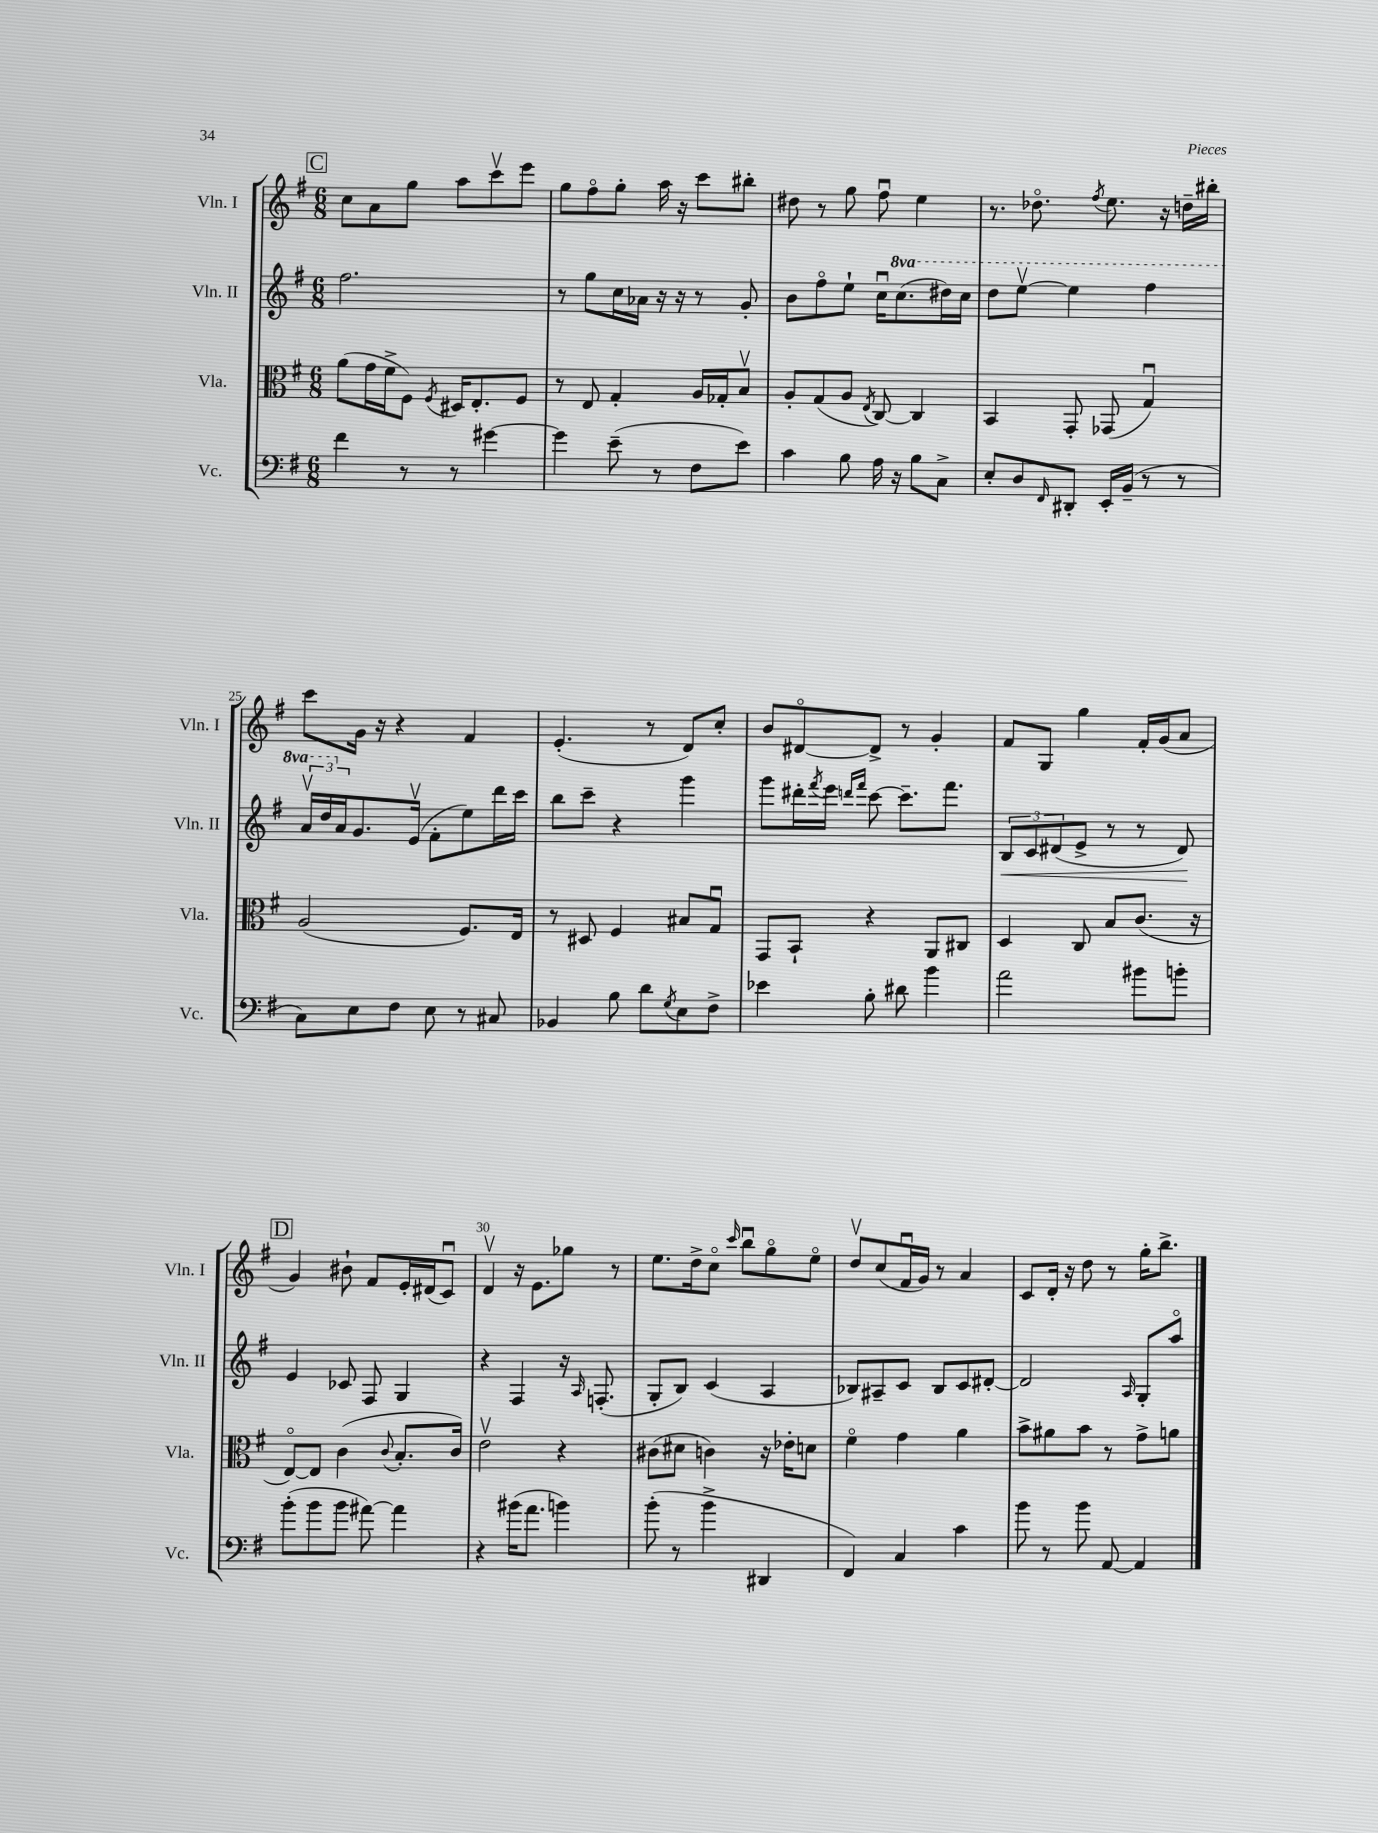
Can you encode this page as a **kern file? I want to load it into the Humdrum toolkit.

**kern	**kern	**kern	**kern
*staff4	*staff3	*staff2	*staff1
*clefF4	*clefC3	*clefG2	*clefG2
*k[f#]	*k[f#]	*k[f#]	*k[f#]
*M6/8	*M6/8	*M6/8	*M6/8
4f#\	(8a\L	2.ff#\	8cc\L
.	16g\L	.	8a\
.	16f#^\J	.	.
8r	8F#\J)	.	8gg\J
.	8qF#/	.	.
8r	16D#/LK	.	8aa\L
.	8.E'/	.	.
[4g#\	.	.	8cccv\
.	8F#/J	.	8eee\J
=	=	=	=
4g#\]	8r	8r	8gg\L
.	8E/	8gg\L	8ff#o\
(8e~\	4G'/	16cc\L	8gg'\J
.	.	16a-\JJ	.
8r	.	16r	16aa\
.	.	16r	16r
8F#\L	16A/LL	8r	8ccc\L
.	16G-'/J	.	.
8e\J)	8Bv/J	8g'/	8bb#'\J
=	=	=	=
4c\	8A'/L	8b\L	8dd#\
.	(8G/	8ff#o\	8r
8B\	8A/J	8ee`\J	8gg\
.	8qE/	.	.
16A\	[8C/)	16ccu\LK	8ff#u\
16r	.	(8.ccc\	.
8B\L	4C/]	.	4ee\
8C^\J	.	16ddd#\L)	.
.	.	16ccc\JJ	.
=	=	=	=
8E'/L	4BB/	8ddd\L	8.r
8D/	.	[8eeev\J	.
.	.	.	8.dd-o\
16qqFF#/	.	.	.
8DD#'/J	8GG'/	4eee\]	.
.	.	.	8qff#/
16EE'/LL	(8GG-/	.	8.ee\
(16BB~/JJ	.	.	.
8r	4Gu/)	4fff#\	.
.	.	.	16r
8r	.	.	16dd~\LL
.	.	.	16bb#'\JJ
=	=	=	=
8C\L)	(2A/	24aav/LL	8ccc\L
.	.	24ddd/	.
.	.	24a/J	.
8E\	.	8.g/	16g\Jk
.	.	.	16r
8F#\J	.	.	4r
.	.	(16ev/Jk	.
8E\	.	8f#'\L	.
8r	8.F#/L)	8ee\)	4f#/
8C#/	.	16ddd\L	.
.	16E/Jk	16ccc\JJ	.
=	=	=	=
4BB-/	8r	8bb\L	(4.e'/
.	8D#/	8ccc~\J	.
8B\	4F#/	4r	.
8d\L	.	.	8r
8qG/	.	.	.
8E\	8B#/L	4ggg\	8d/L)
8F#^\J	8Gu/J	.	8cc'/J
=	=	=	=
4e-\	8GG/L	8ggg\L	8b/L
.	8BB`/J	16ddd#'\L	[8d#o/
.	.	8qfff#/	.
.	.	16eee\JJ	.
.	.	16qqddd/LL	.
.	.	16qqfff#/JJ	.
8B'\	4r	[8ccc\	8d#^/]J
8d#\	.	8.ccc~\]L	8r
4b\	8AA/L	.	4g'/
.	.	8.fff#\J	.
.	8C#/J	.	.
=	=	=	=
2a\	4D/	12B/L	8f#/L
.	.	12c/	.
.	.	.	8G/J
.	.	(12d#/	.
.	8C/	8e^/J	4gg\
.	8B/L	8r	.
8b#\L	(8.c/J	8r	16f#'/LL
.	.	.	(16g/J
8b'\J	.	8d#/)	8a/J
.	16r	.	.
=	=	=	=
(8b'\L	[8Eo/L)	4e/	4g/)
8b\	8E/]J	.	.
8b\J	(4c\	8c-/	8b#`\
[8a#\)	.	8F#/	8f#/L
.	8qqc/	.	.
4a#\]	8.B'/L	4G/	16e'/L
.	.	.	(16d#/J
.	.	.	8cu/J)
.	16c/Jk)	.	.
=	=	=	=
4r	2ev\	4r	4dv/
(16b#\LK	.	4F#/	16r
8.a\J	.	.	8.e\L
4b\)	4r	16r	8gg-\J
.	.	16qqA/	.
.	.	(8.F'/	.
.	.	.	8r
=	=	=	=
(8b'\	(8c#\L	8G'/L	8.ee\L
8r	8d#\J	8B/J)	.
.	.	.	16dd^\k
4b^\	4c\)	(4c/	8cco\J
.	.	.	16qqccc/
.	.	.	8bbu\L
4DD#/	16r	4A/	8ggo\
.	16e-'\LK	.	.
.	8d\J	.	8eeo\J
=	=	=	=
4FF#/)	4f#o\	8B-/L)	8ddv/L
.	.	8A#~/	(8cc/
4C/	4g\	8c/J	16f#u/L
.	.	.	16g/JJ)
.	.	8B-/L	8r
4c\	4a\	8c/	4a/
.	.	[8d#'/J	.
=	=	=	=
8b\	8b^\L	2d#/]	8c/L
8r	8a#\	.	16d'/Jk
.	.	.	16r
8b\	8b\J	.	8dd\
[8AA/	8r	.	8r
.	.	16qqA/	.
4AA/]	8g^\L	8G'/L	16gg'\LK
.	.	.	8.bb^\J
.	8a\J	8aao/J	.
==	==	==	==
*-	*-	*-	*-
